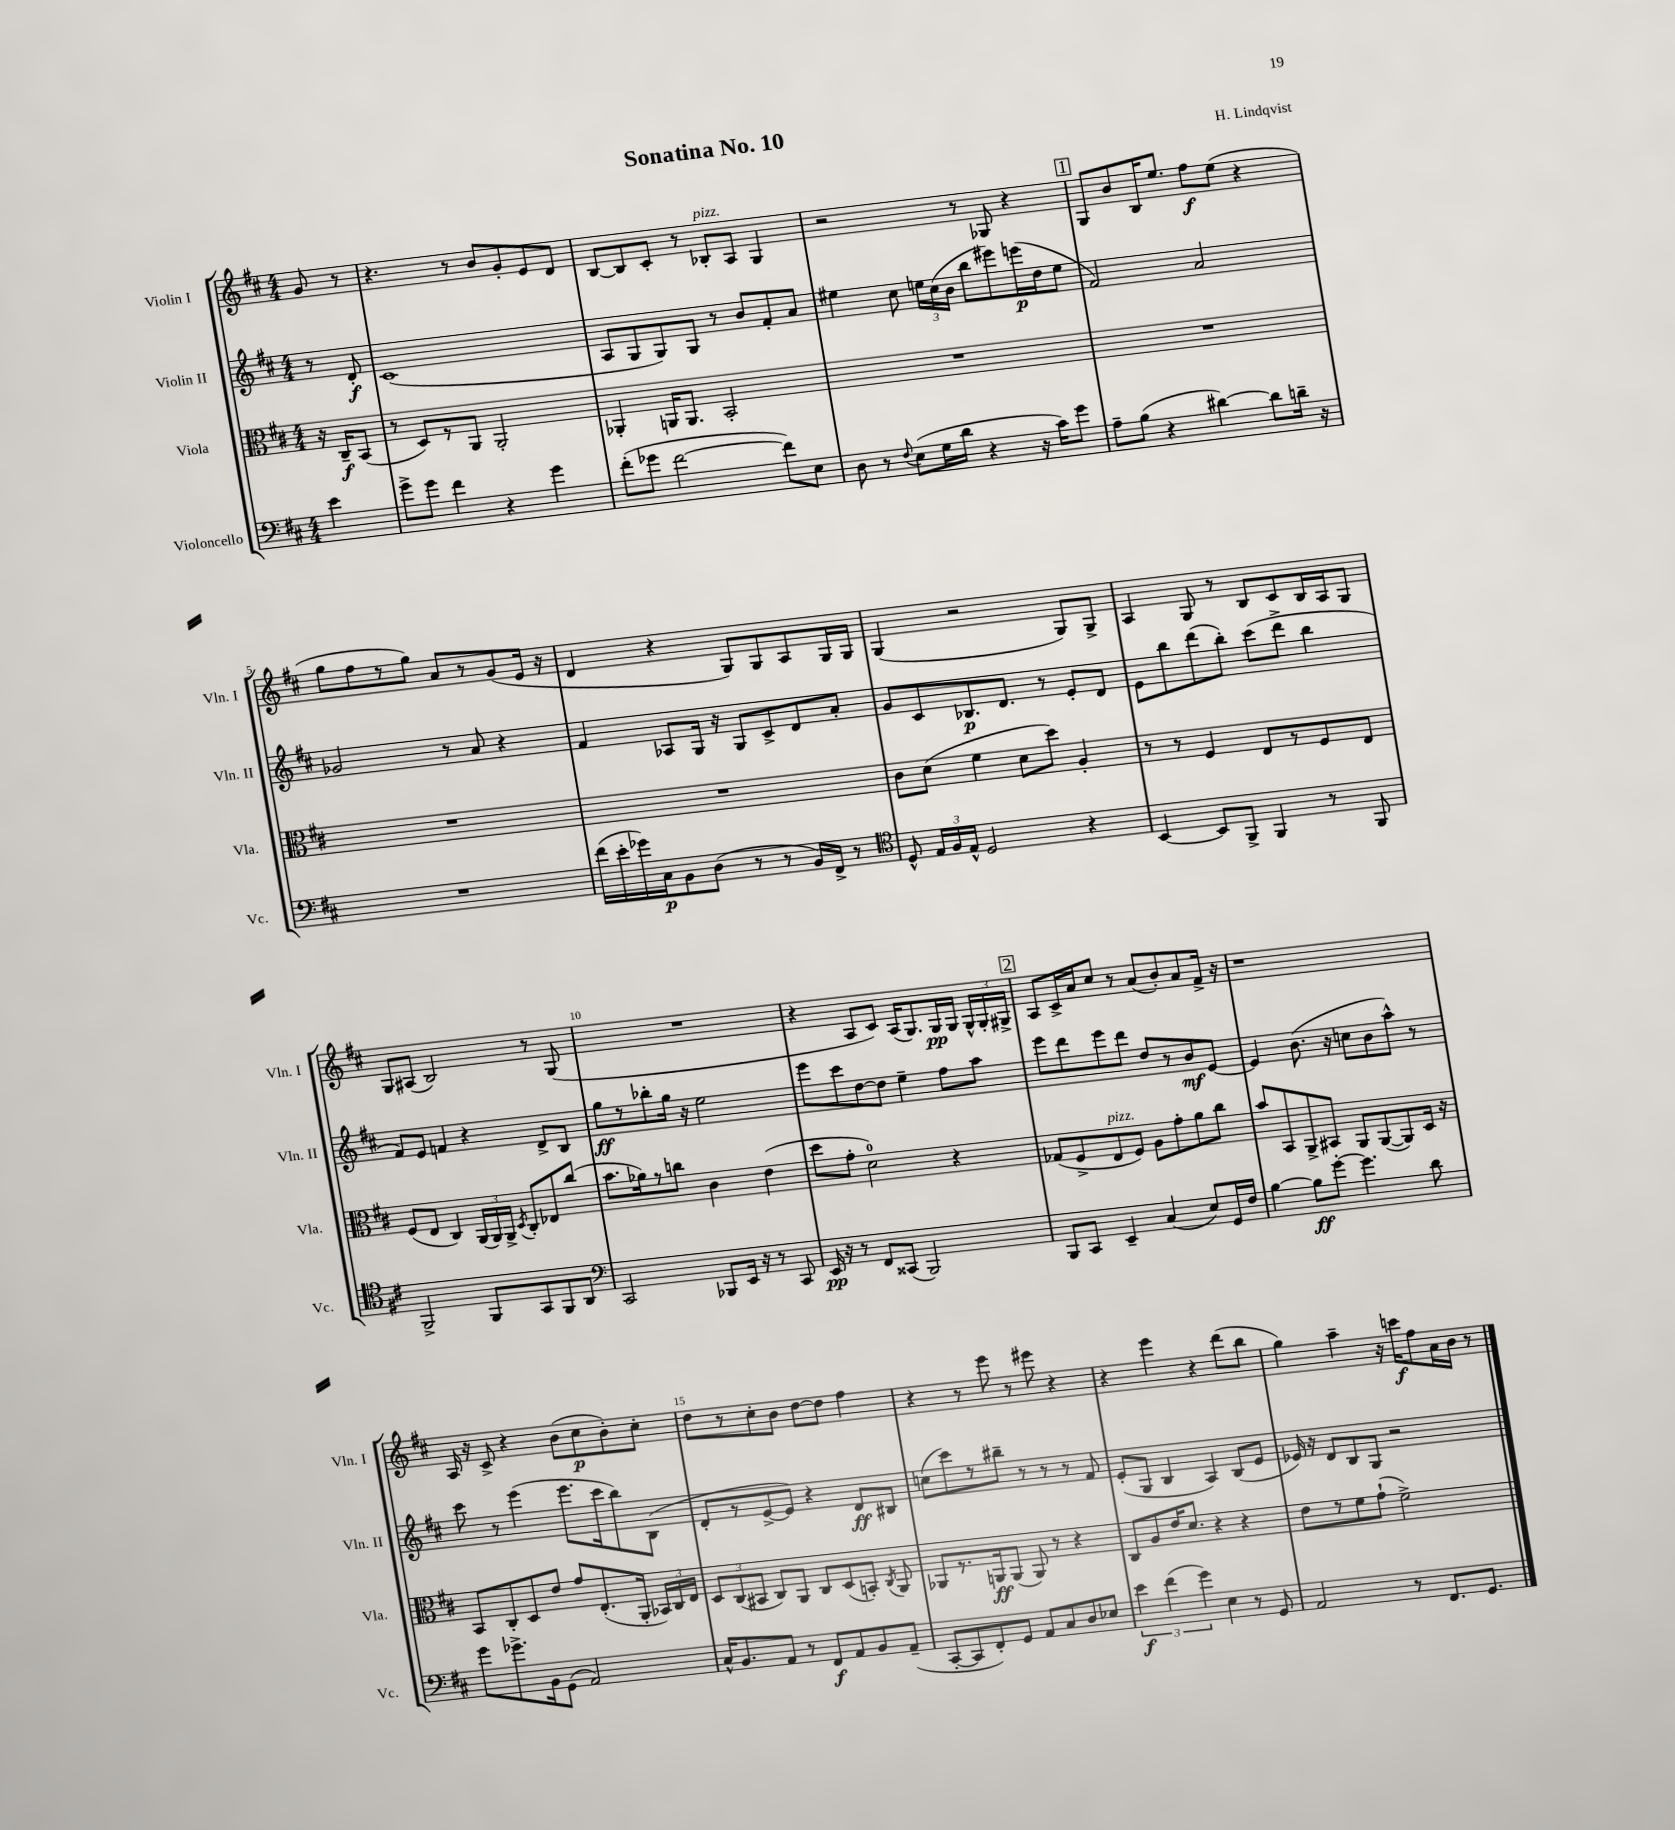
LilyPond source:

\header { title = "Sonatina No. 10" composer = "H. Lindqvist" }
<<
\new StaffGroup <<
\new Staff = "s0" \with { instrumentName = "Violin I" shortInstrumentName = "Vln. I" } {
    \clef treble \key d \major \numericTimeSignature \time 4/4 \partial 4
    \autoBeamOff g'8 r8 |
    r4. r8 b'8[ g'8-. e'8 d'8] |
    b8[~ b8 cis'8]-. r8 bes8[-.^\markup { \italic "pizz." } a8] g4 |
    r2 r8 ges8 r4 |
    \mark \markup { \box "1" } g8[ b'8 b16 e''8.] fis''8[\f e''8]( r4 |
    g''8[ fis''8 r8 g''8]) a'8[ r8 g'8( e'16] r16 |
    d'4 r4 g8[) g8 a8 g16 g16] |
    g4( r2 g8[) g8]-> |
    a4 g8 r8 b8[ cis'8 b16 a16 g8] |
    g8[ ais8]( b2) r8 g8( |
    R1 |
    r4 a8[ cis'8]) a16[( g8.) g16\pp g16] \tuplet 3/2 { g16[-^ g16-. gis16]-> } |
    \mark \markup { \box "2" } a8[ cis'16-> a'16 cis''8] r8 a'8[( b'8-.) a'8 fis'16]-> r16 |
    r1 |
    a16 r16 cis'8-> r4 b'8[( cis''8\p b'8-.) cis''8]-. |
    d''8[ r8 cis''8-. b'8] d''8[~ d''8] fis''4 |
    r4 r8 e'''8 r8 eis'''8 r4 |
    r4 e'''4 r4 d'''8[( b''8] |
    g''4) a''4-- r16 c'''16[\f fis''8 a'16 b'16] r8 \bar "|." |
}
\new Staff = "s1" \with { instrumentName = "Violin II" shortInstrumentName = "Vln. II" } {
    \clef treble \key d \major \numericTimeSignature \time 4/4 \partial 4
    \autoBeamOff r8 d'8-.\f |
    cis'1( |
    a8[ g8 g8) g8] r8 b'8[ fis'8-. a'8] |
    eis''4 cis''8 \tuplet 3/2 { e''16[ cis''16( b'16] } b''8[ eis'''8) e'''16\p( d''16 e''8] |
    \mark \markup { \box "1" } fis'2) a'2 |
    ges'2 r8 a'8 r4 |
    fis'4 aes8[ g16] r16 g8[ cis'8-> d'8 a'8]-. |
    g'8[ cis'8 bes8.\p d'8.] r8 e'8[-. d'8] |
    e'8[ b''8 d'''8( b''8]-.) cis'''8[( d'''8]-> b''4 |
    fis'8[) e'8] f'4 r4 d'8[-> b8] |
    g''8[\ff r8 bes''8-. g''16] r16 e''2 |
    e'''8[ cis'''8 d''8~ d''8] e''4-- fis''8[ a''8] |
    \mark \markup { \box "2" } e'''8[ d'''8 e'''8 d'''8] d''8[ r8 b'8\mf e'8]~ |
    e'4 b'8.( r16 c''8[ b'8 a''8]-^) r8 |
    cis'''8 r8 e'''4( e'''8.[ cis'''16 b''8) b8]( |
    d'8[-. r8 e'8~-> e'8]) r4 d'8[\ff bis8] |
    c''8[( cis'''8) r8 bis''8]-- r8 r8 r8 fis'8 |
    e'8[-.( g8] b4 a4) b8[( e'8] |
    ees'16) r16 d'8[ b8 g8] r2 \bar "|." |
}
\new Staff = "s2" \with { instrumentName = "Viola" shortInstrumentName = "Vla." } {
    \clef alto \key d \major \numericTimeSignature \time 4/4 \partial 4
    \autoBeamOff r16 cis16[--\f b,8]( |
    r8 d8[) r8 a,8] a,2-. |
    aes,4-. a,16[ a,8.] b,2-. |
    R1 |
    \mark \markup { \box "1" } R1 |
    R1 |
    R1 |
    cis'8[ d'8]( fis'4 d'8[ d''8]) a4-. |
    r8 r8 fis4 e8[ r8 fis8 e8] |
    fis8[( e8] cis4) \tuplet 3/2 { a,16[( a,16) a,16]-> } \acciaccatura { d8 } cis8[-. ees8 cis''8]( |
    b'8.[ aes'16) r8 c''8] cis'4 e'4( |
    d''8[ g'8]-. d'2-0) r4 |
    \mark \markup { \box "2" } ges8[( fis8-> e8^\markup { \italic "pizz." } fis8]) a8[ g'8-. a'8 cis''8] |
    b'8[ b,8 a,8-> bis,8] a,8[ a,8~( a,8) d16] r16 |
    b,8[ cis8-. d8 e'8] g'8[ e8.-.( a,16]-. \tuplet 3/2 { bes,16[) cis16 e16] } |
    \tuplet 3/2 { d8[ cis8( bis,8] } cis8[) a,8] cis8[ d8( b,8]-.) \acciaccatura { cis8 } a,8 |
    aes,8[ r8. a,16\ff a,8]( a,8) r8 r4 |
    cis8[ a8 e'16 d'8.] r4 r4 |
    e'8[ r8 fis'8 g'8]-!( fis'2->) \bar "|." |
}
\new Staff = "s3" \with { instrumentName = "Violoncello" shortInstrumentName = "Vc." } {
    \clef bass \key d \major \numericTimeSignature \time 4/4 \partial 4
    \autoBeamOff e'4 |
    g'8[-> g'8] fis'4 r4 g'4 |
    fis'8[-.( ges'8] fis'2~ fis'8[) e8] |
    d8 r8 \appoggiatura { fis8 } e8[( g16 d'16] r4 r16 cis'16[) g'8] |
    \mark \markup { \box "1" } a8[-- b8]( r4 dis'4~) dis'8[ d'16]-- r16 |
    R1 |
    fis'16[( e'16-. ges'16) cis16\p b,8 d8]( r8 r8 b,16[) fis,16]-> r8 |
    \clef tenor d8-^ \tuplet 3/2 { e16[ fis16 e16]-^ } d2 r4 |
    b,4~ b,8[ fis,8]-> fis,4 r8 fis,8 |
    fis,2-> fis,8[ g,8 fis,8 a,8] |
    \clef bass cis,2 bes,,8[ e,16] r16 r8 cis,8 |
    e,16\pp r16 r8 fis,8[ cisis,8]( b,,2) |
    \mark \markup { \box "2" } b,,8[ cis,8] e,4-- cis4( e8[) g,16 fis16] |
    b4~ b8[\ff g'8]~-. g'4. d'8 |
    g'8[ ges'8.-> b,16 g,8]( a,2) |
    cis16[-^ b,8. a,8] r8 fis,8[\f a,8 b,8 a,8]--( |
    cis,8[~-. cis,8 fis,8-.) g,8] a,8[ cis8 d8 ees8] |
    \tuplet 3/2 { e'4\f fis'4( g'4) } e4 r8 g,8 |
    a,2 r8 fis,8.[ g,8.] \bar "|." |
}
>>
>>
\layout { \context { \Score \override BarNumber.break-visibility = ##(#f #t #t) barNumberVisibility = #(every-nth-bar-number-visible 5) } }
